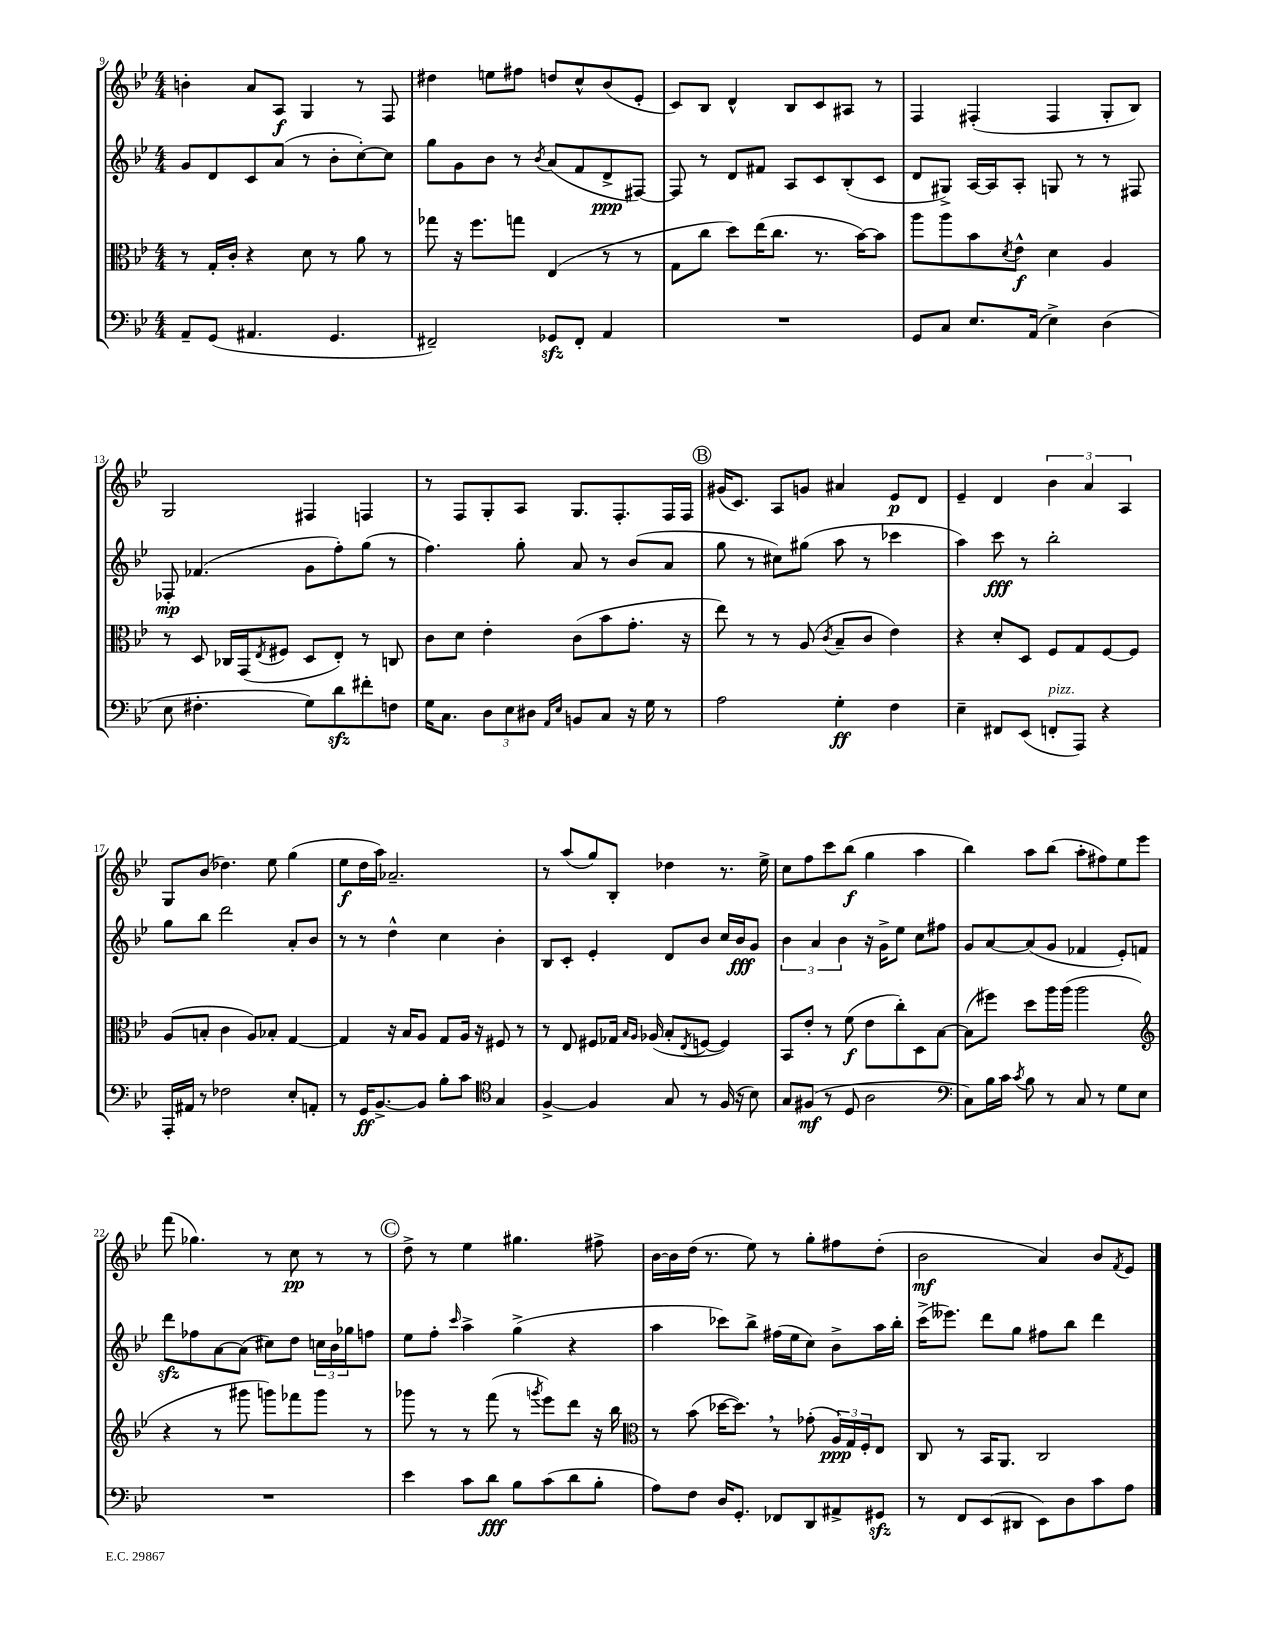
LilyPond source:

<<
\new StaffGroup <<
\new Staff = "s0" {
    \clef treble \key bes \major \numericTimeSignature \time 4/4
    b'4-. a'8 a8\f g4 r8 f8 |
    dis''4 e''8 fis''8 d''8 c''8-^ bes'8( ees'8-. |
    c'8) bes8 d'4-^ bes8 c'8 ais8 r8 |
    f4 fis4-.( fis4 g8-. bes8) |
    g2 fis4 f4 |
    r8 f8 g8-. a8 g8. f8.-. f16 f16 |
    \mark \markup { \circle "B" } gis'16( c'8.) a8 g'8 ais'4 ees'8\p d'8 |
    ees'4-- d'4 \tuplet 3/2 { bes'4 a'4 a4 } |
    g8 bes'8( des''4.) ees''8 g''4( |
    ees''8\f d''16 a''16) aes'2.-- |
    r8 a''8( g''8) bes8-. des''4 r8. ees''16-> |
    c''8 f''8 c'''8 bes''8\f( g''4 a''4 |
    bes''4) a''8 bes''8( a''8-. fis''8) ees''8 ees'''8 |
    f'''8( ges''4.) r8 c''8\pp r8 r8 |
    \mark \markup { \circle "C" } d''8-> r8 ees''4 gis''4. fis''8-> |
    bes'16~ bes'16 d''16( r8. ees''8) r8 g''8-. fis''8 d''8-.( |
    bes'2\mf a'4) bes'8 \acciaccatura { f'8 } ees'8 \bar "|." |
}
\new Staff = "s1" {
    \clef treble \key bes \major \numericTimeSignature \time 4/4
    g'8 d'8 c'8 a'8( r8 bes'8-. c''8~-.) c''8 |
    g''8 g'8 bes'8 r8 \acciaccatura { bes'8 } a'8( f'8 d'8->\ppp fis8~) |
    fis8 r8 d'8 fis'8 a8 c'8 bes8-.( c'8 |
    d'8 gis8->) a16~ a16 a8-. g8 r8 r8 fis8 |
    fes8-.\mp fes'4.( g'8 f''8-.) g''8( r8 |
    f''4.) g''8-. a'8 r8 bes'8( a'8 |
    \mark \markup { \circle "B" } g''8 r8 cis''8) gis''8( a''8 r8 ces'''4 |
    a''4) c'''8\fff r8 bes''2-. |
    g''8 bes''8 d'''2 a'8-. bes'8 |
    r8 r8 d''4-^ c''4 bes'4-. |
    bes8 c'8-. ees'4-. d'8 bes'8 c''16 bes'16\fff g'8 |
    \tuplet 3/2 { bes'4 a'4 bes'4 } r16 g'16-> ees''8 c''8 fis''8 |
    g'8 a'8~ a'8( g'8 fes'4 ees'8-.) f'8 |
    d'''8\sfz fes''8 a'8~ a'8( cis''8) d''8 \tuplet 3/2 { c''16 bes'16 ges''16 } f''8 |
    \mark \markup { \circle "C" } ees''8 f''8-. \grace { c'''16 } a''4-> g''4->( r4 |
    a''4 ces'''8) bes''8-> fis''16( ees''16 c''8) bes'8-> a''16 bes''16-. |
    c'''16->( eeses'''8.) d'''8 g''8 fis''8 bes''8 d'''4 \bar "|." |
}
\new Staff = "s2" {
    \clef alto \key bes \major \numericTimeSignature \time 4/4
    r8 g16-. c'16-. r4 d'8 r8 a'8 r8 |
    ges''8 r16 f''8. g''8 ees4( r8 r8 |
    g8 c''8 d''8) ees''16( c''8. r8. bes'16~) bes'8 |
    a''8 a''8 bes'8 \acciaccatura { d'8 } ees'8-^\f d'4 a4 |
    r8 d8 ces16 g,16( \acciaccatura { ees8 } fis8 d8 ees8-.) r8 c8 |
    c'8 d'8 ees'4-. c'8( bes'8 g'8.-. r16 |
    \mark \markup { \circle "B" } ees''8) r8 r8 a8( \acciaccatura { c'8 } bes8-- c'8 ees'4) |
    r4 d'8-. d8 f8 g8 f8~ f8 |
    a8( b8-. c'4 a8) bes8-. g4~ |
    g4 r16 bes16 a8 g8 a16 r16 fis8 r8 |
    r8 ees8 fis8 ges16 \grace { bes16 a16 } aes16( bes8-. \acciaccatura { ees8 } f8~ f4) |
    bes,8 ees'8-. r8 f'8\f( ees'8 c''8-.) d8 bes8~ |
    bes8( fis''8) d''8 a''16 a''16( a''2 |
    \clef treble r4 r8 gis'''8 g'''8) fes'''8 g'''8 r8 |
    \mark \markup { \circle "C" } ges'''8 r8 r8 f'''8( r8 \acciaccatura { g'''8 } ees'''8) d'''8 r16 bes''16 |
    \clef alto r8 bes'8( des''16~ des''8.) \breathe r8 ges'8-.( \tuplet 3/2 { a16\ppp) g16 f16-. } ees8 |
    c8 r8 bes,16 a,8. c2 \bar "|." |
}
\new Staff = "s3" {
    \clef bass \key bes \major \numericTimeSignature \time 4/4
    a,8-- g,8( ais,4. g,4. |
    fis,2--) ges,8\sfz fis,8-. a,4 |
    R1 |
    g,8 c8 ees8. a,16( ees4->) d4( |
    ees8 fis4.-. g8) d'8\sfz fis'8-. f8 |
    g16 c8. \tuplet 3/2 { d8 ees8 dis8 } \grace { a,16 ees16 } b,8 c8 r16 g16 r8 |
    \mark \markup { \circle "B" } a2 g4-.\ff f4 |
    ees4-- fis,8 ees,8( f,8-.^\markup { \italic "pizz." } a,,8) r4 |
    a,,16-. ais,16 r8 fes2 ees8-. a,8-. |
    r8 g,16\ff bes,8.~-> bes,8 bes8-. c'8 \clef tenor g4 |
    f4~-> f4 g8 r8 f16( r16 bes8) |
    g8 fis8\mf( r8 d8 a2 |
    \clef bass c8) bes16 c'16 \acciaccatura { c'8 } bes8 r8 c8 r8 g8 ees8 |
    R1 |
    \mark \markup { \circle "C" } ees'4 c'8 d'8\fff bes8 c'8( d'8 bes8-. |
    a8) f8 d16 g,8.-. fes,8 d,8 ais,8-> gis,8\sfz |
    r8 f,8 ees,8( dis,8 ees,8) d8 c'8 a8 \bar "|." |
}
>>
>>
\layout { \context { \Score currentBarNumber = #9 } }
